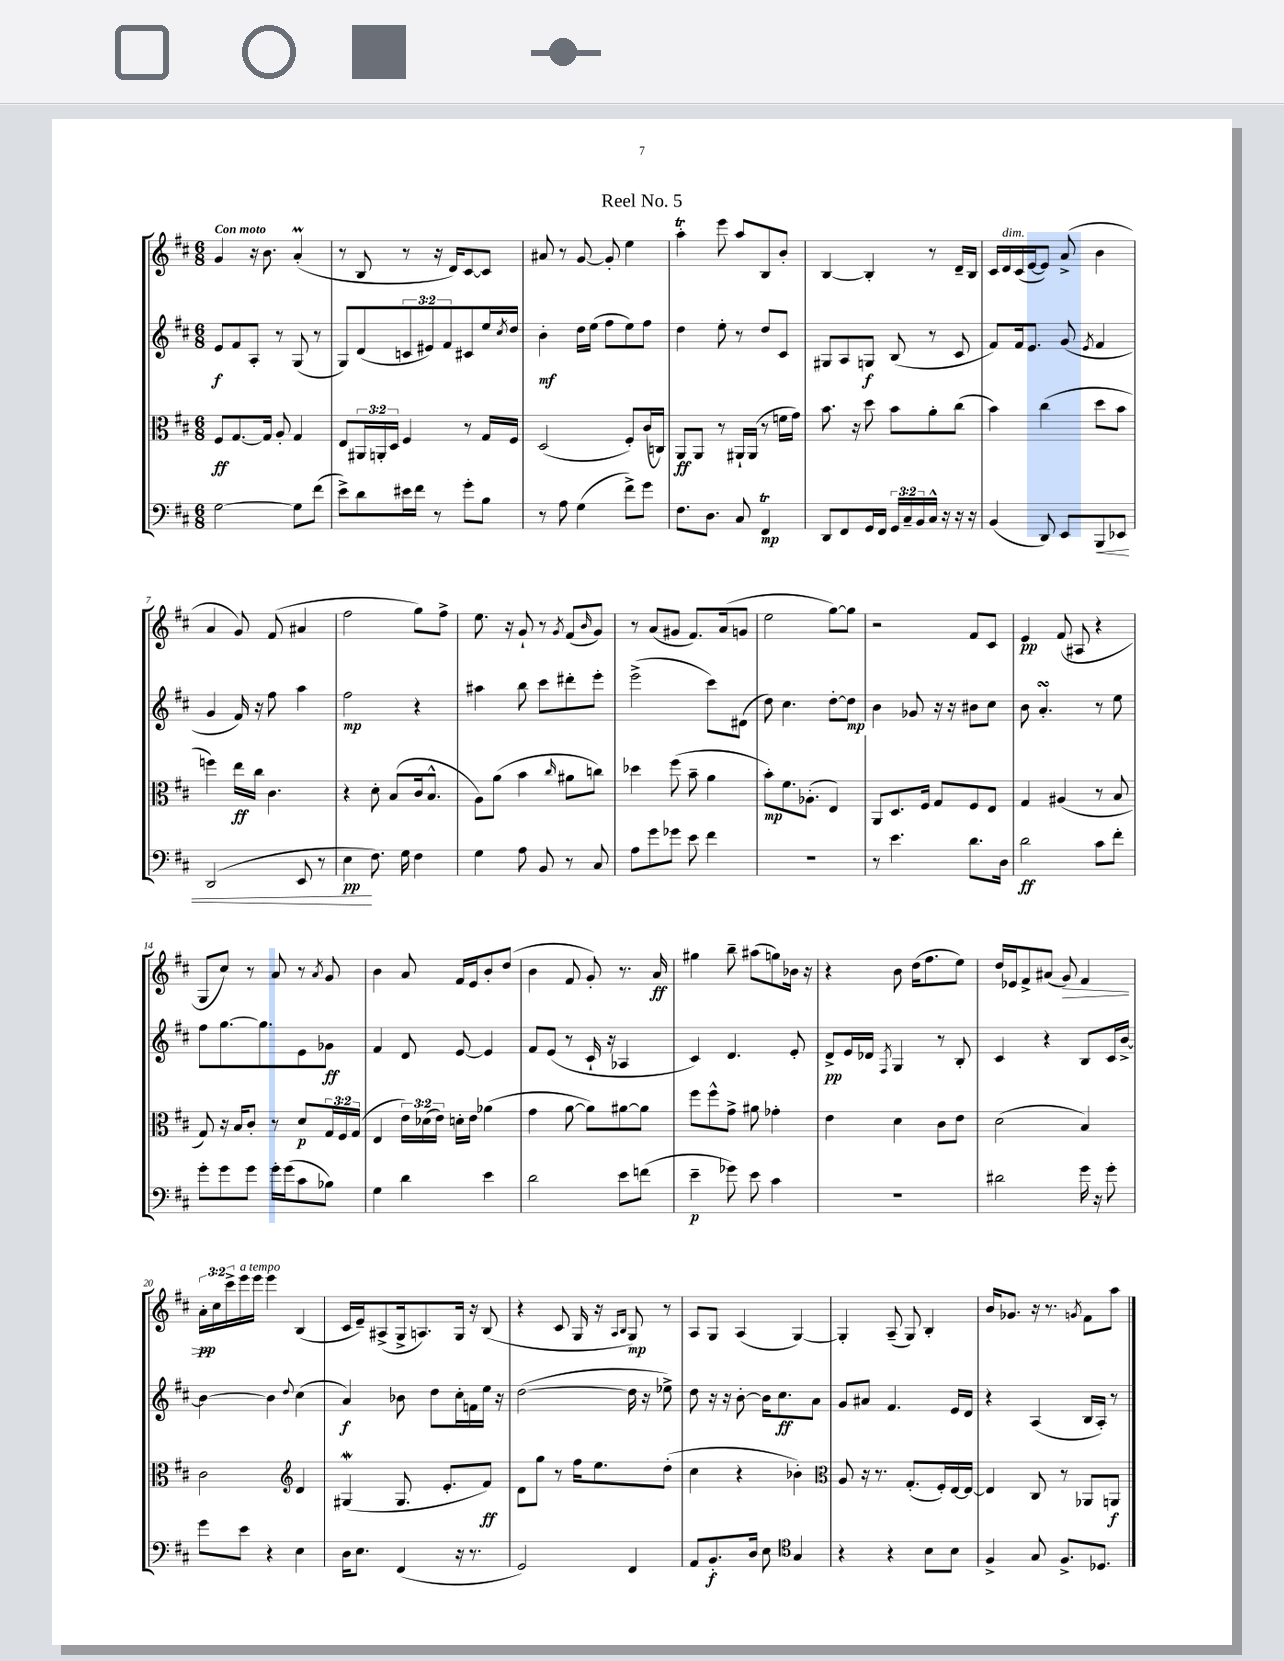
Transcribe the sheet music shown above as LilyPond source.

\header { title = "Reel No. 5" }
<<
\new StaffGroup <<
\new Staff = "s0" {
    \clef treble \key d \major \numericTimeSignature \time 6/8 \override Staff.TupletNumber.text = #tuplet-number::calc-fraction-text \tempo "Con moto"
    g'4 r16 b'8. a'4-.\prall( |
    r8 b8 r8 r16 d'16) cis'8~ cis'8 |
    ais'8 r8 g'8~ g'8-. e''4 |
    a''4-.\trill e'''8 a''8 b8 b'8-. |
    b4~ b4-. r8 d'16-- b16 |
    cis'16 d'16^\markup { \italic "dim." } cis'16( e'16~ e'8) a'8->( b'4 |
    a'4 g'8) fis'8( ais'4 |
    fis''2 g''8) fis''8-> |
    e''8. r16 g'8-! r8 \acciaccatura { g'8 } fis'8( \grace { b'16 } g'8) |
    r8 a'8( gis'8 fis'8.) a'16( g'8 |
    e''2 g''8~) g''8 |
    r2 fis'8 cis'8 |
    e'4\pp fis'8( ais8 r4 |
    g8 cis''8) r8 a'8 r8 \acciaccatura { a'8 } g'8 |
    b'4 a'8 fis'16 e'16 b'8-. d''8( |
    b'4 fis'8 g'8-.) r8. a'16\ff |
    gis''4 b''8-- ais''8( g''8) bes'16 r16 |
    r4 b'8 d''16( fis''8. e''8) |
    d''16 ees'16 fis'8-> ais'8( g'8\>) fis'4 |
    \tuplet 3/2 { a'16-.\pp\! cis''16 cis'''16-> } e'''16^\markup { \italic "a tempo" } e'''16 e'''4 b4( |
    cis'16 e'16--) ais8->( g16-> a8.) g16 r16 b8( |
    r4 cis'8 g16 r16 \grace { a16 b16 } g8\mp) r8 |
    a8 g8 a4( g4~) |
    g4-. a8--( g8) b4-. |
    b'16 ges'8. r16 r8. \acciaccatura { g'8 } fis'8 a''8 \bar "|." |
}
\new Staff = "s1" {
    \clef treble \key d \major \numericTimeSignature \time 6/8 \override Staff.TupletNumber.text = #tuplet-number::calc-fraction-text
    e'8\f fis'8 a8-. r8 g8( r8 |
    g8) d'8( \tuplet 3/2 { c'8 eis'8) fis'8 } cis'8 e''16 \acciaccatura { cis''8 } d''16 |
    b'4-.\mf d''16 e''16( fis''8 e''8) fis''8 |
    d''4 e''8-. r8 d''8 cis'8 |
    gis8 a8 g8\f b8( r8 cis'8 |
    fis'8) fis'16 e'8. g'8( \acciaccatura { e'8 } fis'4 |
    g'4 fis'16) r16 fis''8 a''4 |
    fis''2\mp r4 |
    ais''4 b''8 cis'''8 dis'''8-. e'''8-. |
    e'''2->( cis'''8) dis'8( |
    d''8) cis''4. d''8~-. d''8\mp |
    b'4 ges'8 r16 r16 bis'8 cis''8 |
    b'8 a'4.-.\turn r8 e''8 |
    fis''8 g''8.~ g''8. e'8 ges'8\ff |
    fis'4 d'8 e'8~ e'4 |
    fis'8 e'8( r8 cis'16-! r16 aes4 |
    cis'4) d'4. e'8-. |
    d'8->\pp e'16 des'16 \acciaccatura { fis8 } g4 r8 b8-. |
    cis'4 r4 b8 cis'16 b'16~-> |
    b'4~ b'4 \appoggiatura { d''8 } cis''4( |
    a'4\f) bes'8 d''8 cis''16-. f'16 e''16 r16 |
    d''2~( d''16 r16 ees''8->) |
    d''8 r16 r16 b'8~-. b'16 cis''8.\ff a'8 |
    g'8 ais'8 fis'4. e'16 d'16 |
    r4 a4( b16 a16-.) r8 \bar "|." |
}
\new Staff = "s2" {
    \clef alto \key d \major \numericTimeSignature \time 6/8 \override Staff.TupletNumber.text = #tuplet-number::calc-fraction-text
    fis8\ff g8.~ g16 a8-. g4 |
    e8 \tuplet 3/2 { ais,16 a,16-. d16 } fis4 r8 g16 fis16 |
    d2( fis8-.) cis'16( c16) |
    a,8\ff a,8 r8 ais,16-! ais,16( r8 f'16 g'16) |
    b'8. r16 d''8 b'8 a'8-. cis''8( |
    b'4) cis''4( d''8 b'8 |
    f''4) e''16\ff cis''16 cis'4. |
    r4 d'8-. b8( cis'16 b8.-^ |
    a8) a'8( b'4 \grace { cis''16 } ais'8 c''8) |
    des''4 fis''8( b'8-- a'4 |
    b'8-.\mp) fis'8. aes8.-.( e4) |
    a,8 d8. fis16 g8 fis8 e8 |
    g4 ais4( r8 b8 |
    g8) r16 b16 cis'8-. r8 d'8\p \tuplet 3/2 { g16 fis16 g16( } |
    e4 \tuplet 3/2 { e'16) des'16( e'16) } d'16-. e'16 aes'4( |
    g'4 a'8~ a'8) ais'8~ ais'8 |
    fis''8 fis''8-^ g'8-> ais'8 ges'4-. |
    e'4 d'4 cis'8 e'8 |
    d'2( b4) |
    cis'2 \clef treble d'4 |
    gis4\mordent( gis8. e'8.-. fis'8\ff) |
    d'8 g''8 r8 fis''16 e''8. d''8-.( |
    cis''4 r4 bes'4-.) |
    \clef alto a8 r16 r8. g8.-.( fis16-.) e16~ e16~ |
    e4 cis8 r8 aes,8 a,8\f \bar "|." |
}
\new Staff = "s3" {
    \clef bass \key d \major \numericTimeSignature \time 6/8 \override Staff.TupletNumber.text = #tuplet-number::calc-fraction-text
    g2~ g8 fis'8( |
    e'8->) d'8 eis'16 fis'16 r8 g'8-. b8 |
    r8 a8 g4( fis'8->) g'8 |
    fis8. d8. cis8 fis,4\trill\mp |
    d,8 fis,8 g,16 fis,16 \tuplet 3/2 { g,16 cis16-- b,16 } cis16-^ r16 r16 r16 |
    b,4( d,8) e,8 b,,8\< ees,8 |
    d,2( e,8 r8 |
    e4\pp\! fis8.) g16 fis4 |
    g4 a8 b,8 r8 cis8 |
    a8 g'8 ges'8 e'8 fis'4 |
    R2. |
    r8 e'4. d'8. d16 |
    d'2\ff cis'8 fis'8-. |
    g'8-. g'8 g'8 g'16-. g'16( cis'8 bes8) |
    g4 d'4 e'4 |
    d'2 e'8 f'8( |
    e'4--\p ges'8) e'8 cis'4 |
    R2. |
    dis'2 g'16 r16 g'8-. |
    g'8 e'8 r4 e4 |
    d16 e8. fis,4( r16 r8. |
    g,2) fis,4 |
    a,8 b,8.-.\f d16 e8 \clef tenor g4 |
    r4 r4 b8 b8 |
    fis4-> g8 fis8.-> des8. \bar "|." |
}
>>
>>
